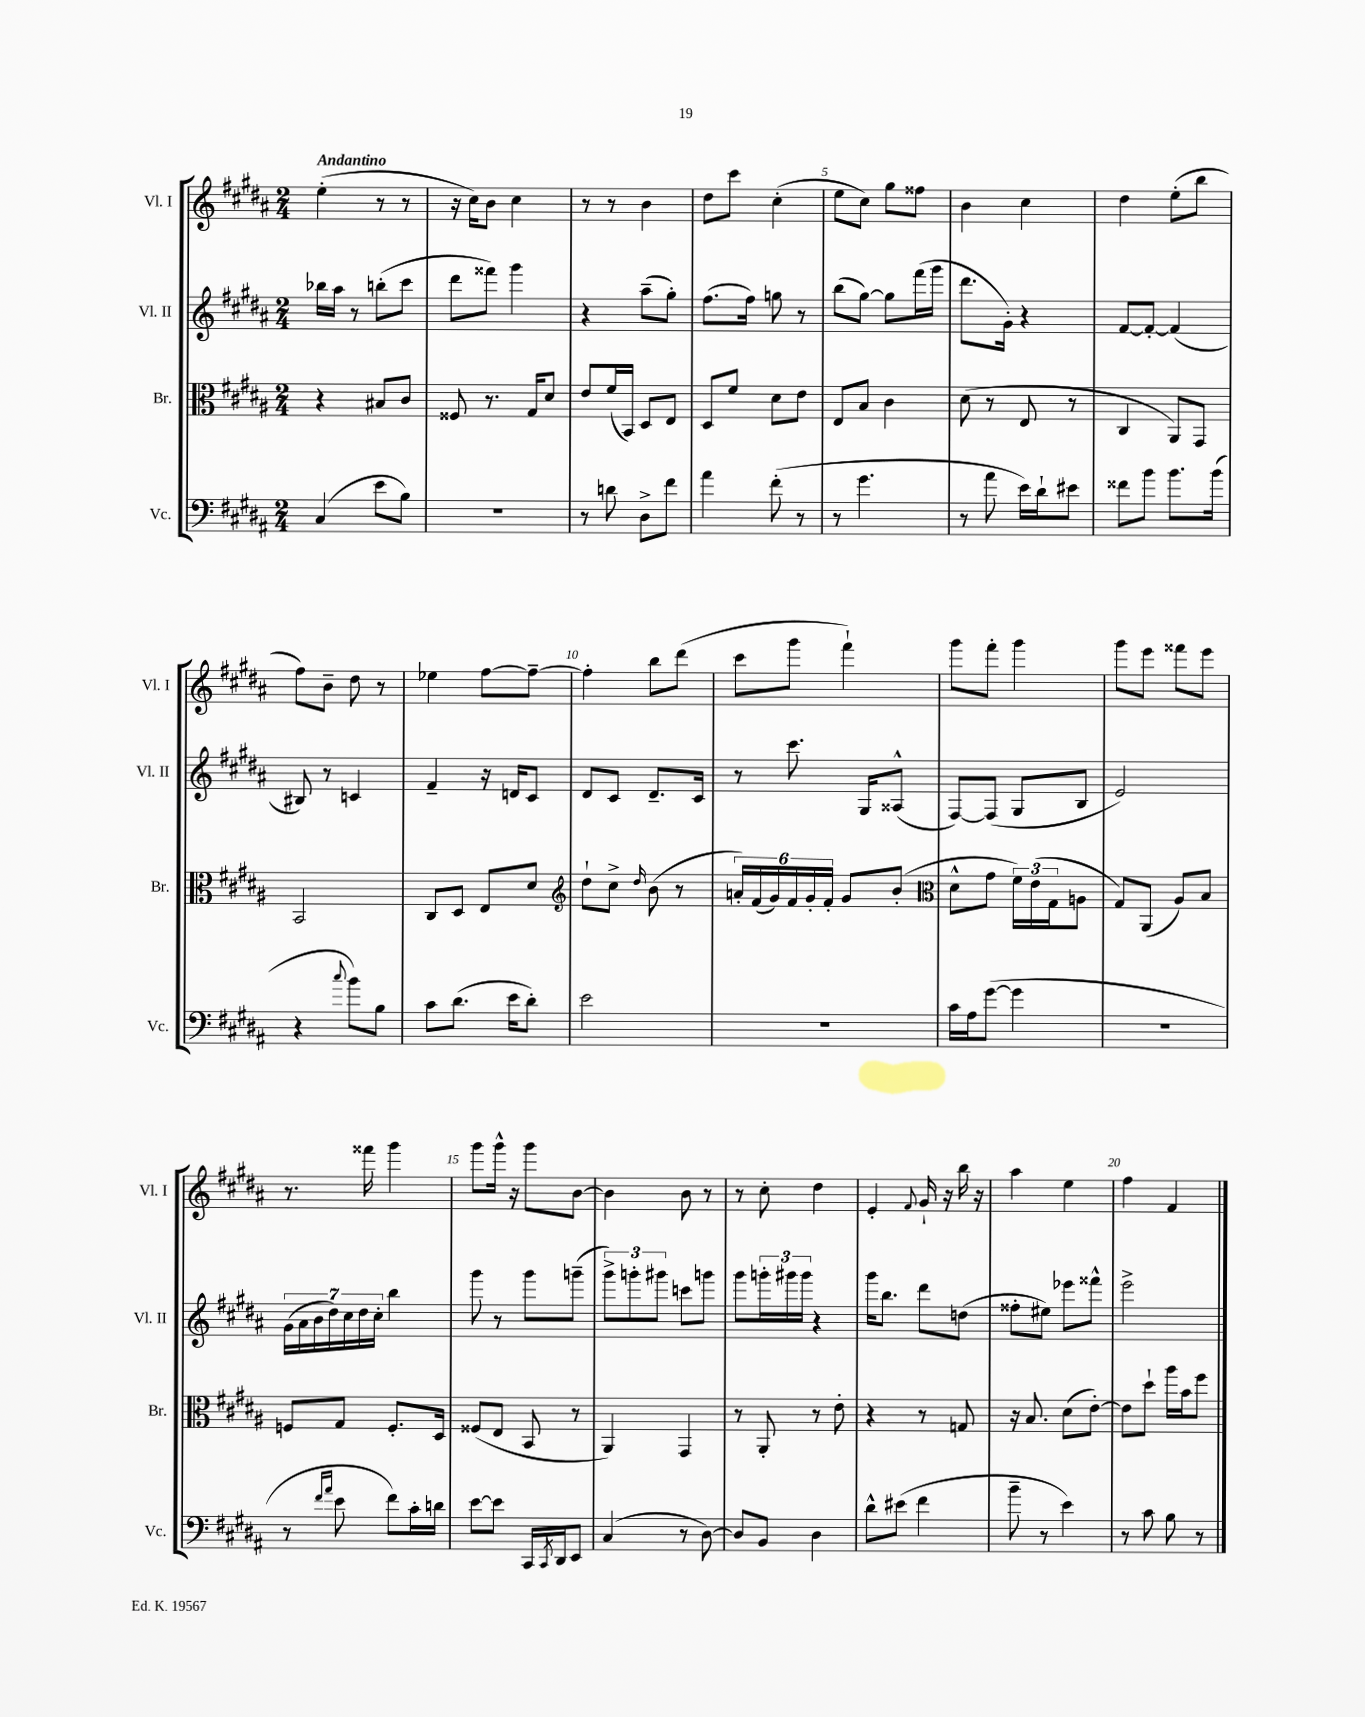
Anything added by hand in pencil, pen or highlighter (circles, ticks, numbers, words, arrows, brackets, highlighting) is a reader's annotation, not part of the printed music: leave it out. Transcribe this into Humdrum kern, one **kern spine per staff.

**kern	**kern	**kern	**kern
*part4	*part3	*part2	*part1
*staff4	*staff3	*staff2	*staff1
*I"Vc.	*I"Br.	*I"Vl. II	*I"Vl. I
*I'Vc.	*I'Br.	*I'Vl. II	*I'Vl. I
*clefF4	*clefC3	*clefG2	*clefG2
*k[f#c#g#d#a#]	*k[f#c#g#d#a#]	*k[f#c#g#d#a#]	*k[f#c#g#d#a#]
*M2/4	*M2/4	*M2/4	*M2/4
=1	=1	=1	=1
!	!	!	!LO:TX:a:B:t=Andantino
(4C#/	4r	16bb-X\LL	(4ee'\
.	.	16aa#\JJ	.
.	.	8r	.
8e\L	8B#X/L	(8bbn'\L	8r
8B\J)	8c#/J	8ccc#\J	8r
=2	=2	=2	=2
2r	8F##X/	8ddd#\L	16r
.	.	.	16cc#\KL)
.	8.r	8fff##X\J)	8b\J
.	.	4ggg#\	4cc#\
.	16G#/KL	.	.
.	8d#/J	.	.
=3	=3	=3	=3
8r	8e/L	4r	8r
8dn\	(16f#/L	.	8r
.	16BB/JJ)	.	.
8D#^\L	8D#/L	(8aa#~\L	4b\
8f#\J	8E/J	8gg#'\J)	.
=4	=4	=4	=4
4a#\	8D#/L	(8.ff#\L	8dd#\L
.	8f#/J	.	8ccc#\J
.	.	16ff#\Jk)	.
(8f#'\	8d#\L	8ggn\	(4cc#'\
8r	8e\J	8r	.
=5	=5	=5	=5
8r	8E/L	(8bb\L	8ee\L
4.g#\	8B/J	[8gg#\J)	8cc#\J)
.	4c#\	8gg#\L]	8gg#\L
.	.	(16fff#\L	8ff##X\J
.	.	16ggg#\JJ	.
=6	=6	=6	=6
8r	(8d#\	8.ddd#\L	4b\
8a#\	8r	.	.
.	.	16g#'\Jk)	.
16e\LL)	8E/	4r	4cc#\
16d#`\J	.	.	.
8e#X\J	8r	.	.
=7	=7	=7	=7
8f##X\L	4C#/	[8f#/L	4dd#\
8b\J	.	8f#'/J_	.
8.b\L	8AA#/L)	(4f#/]	(8ee'\L
.	8GG#/J	.	8bb\J
(16b\Jk	.	.	.
!!LO:LB:g=z
=8	=8	=8	=8
4r	2BB/	8B#X/)	8ff#\L)
.	.	8r	8b~\J
8qqcc#/	.	.	.
8b\L)	.	4cn/	8dd#\
8B\J	.	.	8r
=9	=9	=9	=9
8c#\L	8C#/L	4f#~/	4ee-X\
(8.d#\J	8D#/J	.	.
.	8E/L	16r	[8ff#\L
16e\KL	.	16dn/KL	.
8d#'\J)	8d#/J	8c#/J	8ff#~\J_
=10	=10	=10	=10
*	*clefG2	*	*
2e\	8dd#`\L	8d#/L	4ff#'\]
.	8cc#^\J	8c#/J	.
.	16qqdd#/	.	.
.	(8b\	8.d#~/L	8bb\L
.	8r	.	(8ddd#\J
.	.	16c#/Jk	.
=11	=11	=11	=11
2r	24an'/LL)	8r	8ccc#\L
.	(24f#/	.	.
.	24g#/)	.	.
.	24f#/	8.ccc#\	8ggg#\J
.	24g#'/	.	.
.	24f#'/JJ	.	.
.	8g#/L	.	4fff#`\)
.	.	16G#/KL	.
.	(8b'/J	(8A##X^^/J	.
=12	=12	=12	=12
*	*clefC3	*	*
16c#\LL	8d#^^\L	[8F#/L)	8ggg#\L
16A#\J	.	.	.
([8g#\J	8g#\J	(8F#/J]	8fff#'\J
4g#\]	24f#\LL)	8G#/L	4ggg#\
.	(24e\	.	.
.	24G#\J	.	.
.	8An\J	8B/J	.
=13	=13	=13	=13
2r	8G#/L)	2e/)	8ggg#\L
.	(8AA#/J	.	8eee\J
.	8A#/L)	.	8fff##X\L
.	8B/J	.	8eee\J
!!LO:LB:g=z
=14	=14	=14	=14
8r	8Fn/L	(28g#\LL	8.r
.	.	28a#\	.
.	.	28b\	.
.	.	28dd#\)	.
16qqf#/LL	.	.	.
16qqa#/JJ	.	.	.
8e\	8G#/J	.	.
.	.	28cc#\	.
.	.	28dd#\	.
.	.	.	16fff##X\
.	.	28cc#'\JJ	.
8f#\L)	8.F'/L	4bb\	4ggg#\
16c#'\L	.	.	.
16dn\JJ	16D#/Jk	.	.
=15	=15	=15	=15
[8e\L	(8F##X/L	8ggg#\	8ggg#\L
8e\J]	8E/J	8r	16ggg#^^\Jk
.	.	.	16r
16CC#/LL	8BB/	8ggg#\L	8ggg#\L
8qCC#/	.	.	.
16DD#/J	.	.	.
8EE/J	8r	(8gggn~\J	[8b\J
=16	=16	=16	=16
(4C#/	4AA#/)	12ggg#^\L)	4b\]
.	.	12gggn'\	.
.	.	12ggg#X\J	.
8r	4GG#/	8cccn\L	8b\
[8D#\)	.	8gggn\J	8r
=17	=17	=17	=17
8D#/L]	8r	8ggg#\L	8r
8BB/J	8AA#'/	24gggn'\L	8cc#'\
.	.	24ggg#X\	.
.	.	24ggg#\JJ	.
4D#\	8r	4r	4dd#\
.	8e'\	.	.
=18	=18	=18	=18
8d#^^\L	4r	16ggg#\KL	4e'/
.	.	8.bb\J	.
(8e#X\J	.	.	.
.	.	.	8qqf#/
4f#\	8r	8ddd#\L	16g#`/
.	.	.	16r
.	8Gn/	(8ddn\J	16bb\
.	.	.	16r
=19	=19	=19	=19
8b~\	16r	8ff##X'\L	4aa#\
.	8.B/	.	.
8r	.	8ee#X\J)	.
4e\)	(8d#\L	8eee-X\L	4ee\
.	[8e'\J)	8fff##X^^\J	.
=20	=20	=20	=20
8r	8e\L]	2eee^\	4ff#\
8c#\	8dd#`\J	.	.
8B\	16aa#\LL	.	4f#/
.	16b\J	.	.
8r	8ff#\J	.	.
==	==	==	==
*-	*-	*-	*-
